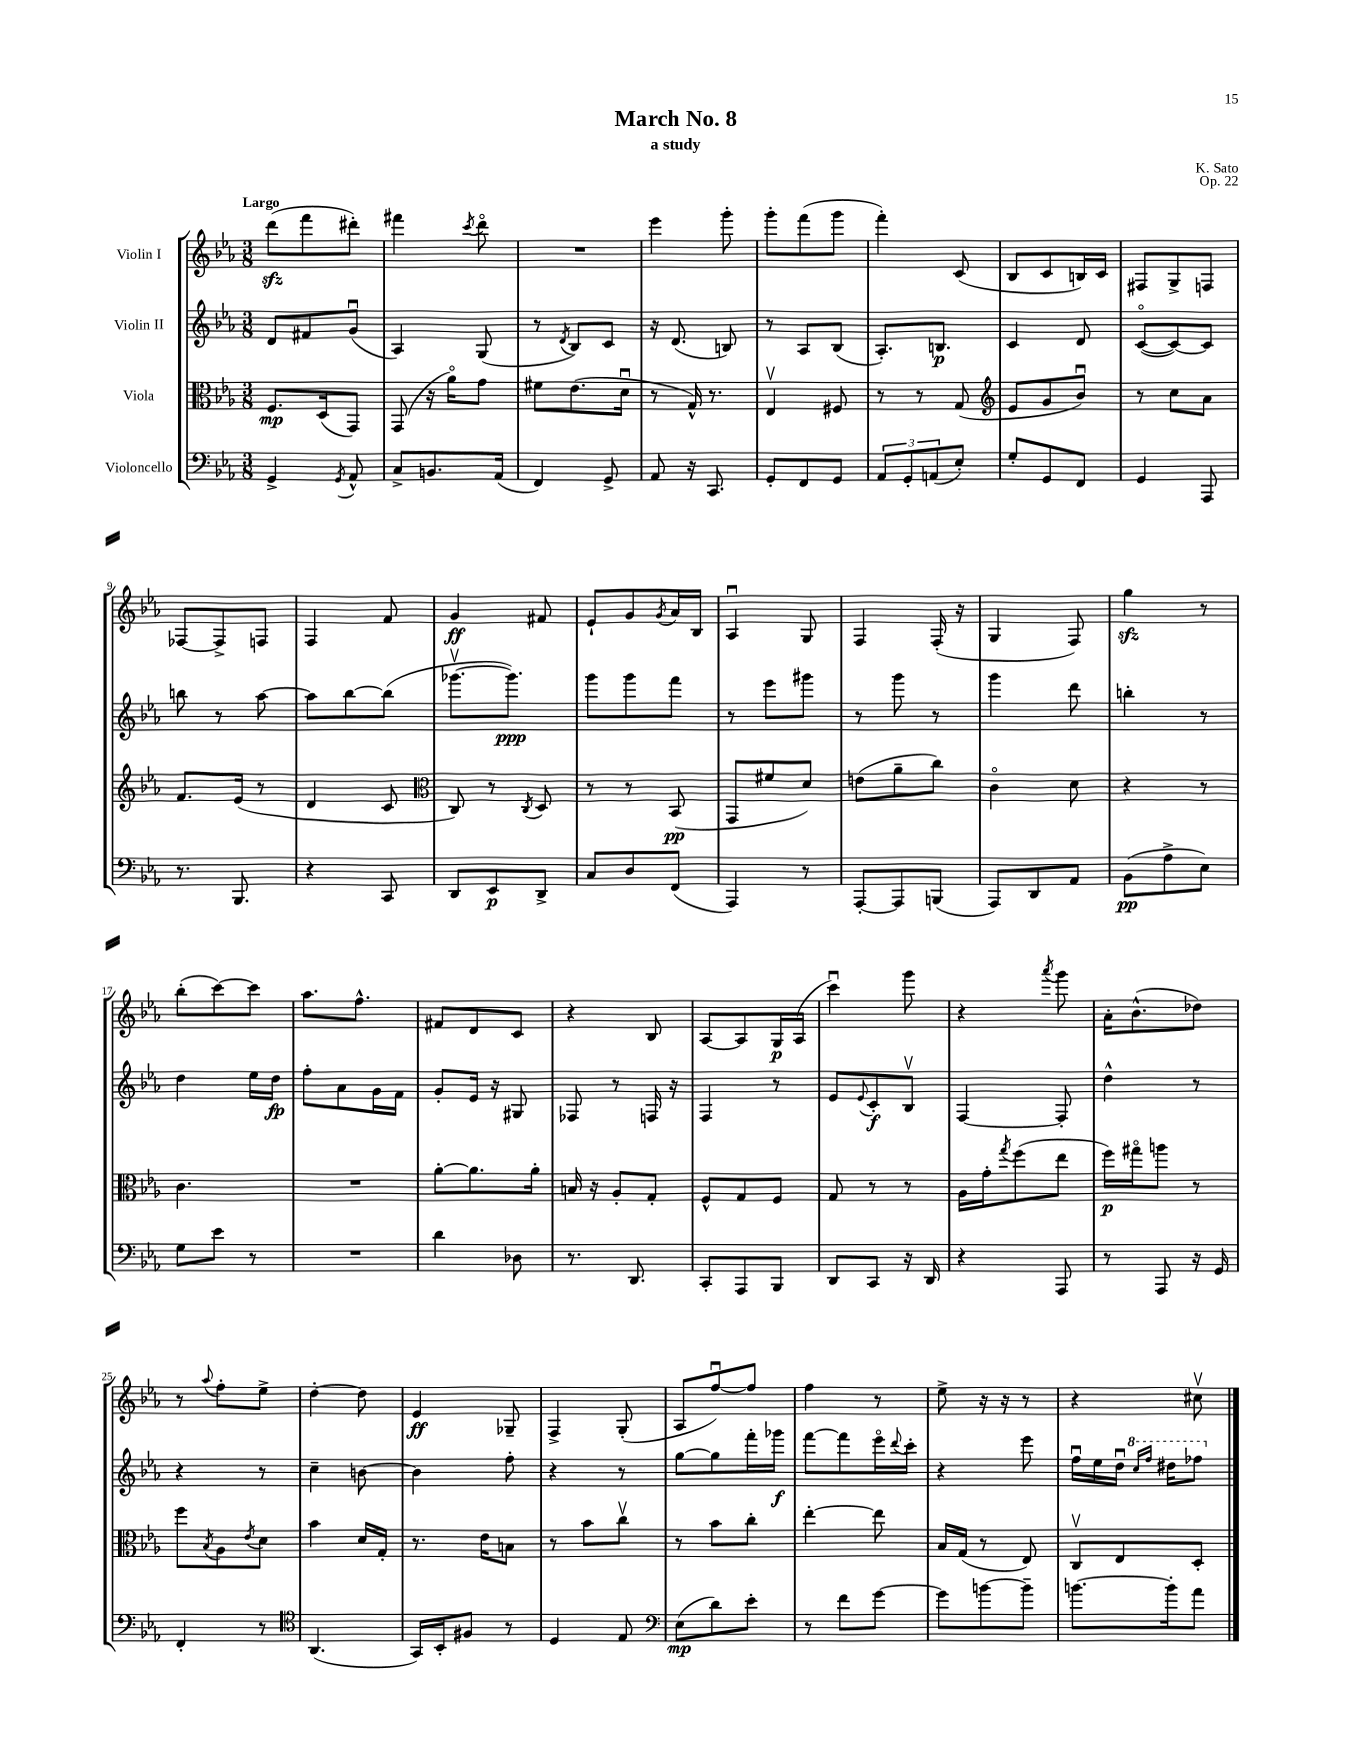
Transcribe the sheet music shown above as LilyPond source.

\header { title = "March No. 8" composer = "K. Sato" subtitle = "a study" opus = "Op. 22" }
<<
\new StaffGroup <<
\new Staff = "s0" \with { instrumentName = "Violin I" } {
    \clef treble \key ees \major \numericTimeSignature \time 3/8 \tempo "Largo"
    d'''8\sfz( f'''8 dis'''8-.) |
    fis'''4 \acciaccatura { c'''8 } d'''8\flageolet |
    R4. |
    ees'''4 g'''8-. |
    g'''8-. f'''8( g'''8 |
    f'''4-.) c'8( |
    bes8 c'8 b16) c'16 |
    fis8 g8-> f8 |
    fes8~ fes8-> f8 |
    f4 f'8 |
    g'4\ff fis'8 |
    ees'8-! g'8 \acciaccatura { g'8 } aes'16 bes16 |
    aes4\downbow g8 |
    f4 f16-.( r16 |
    g4 f8) |
    g''4\sfz r8 |
    bes''8-.( c'''8~) c'''8 |
    aes''8. f''8.-^ |
    fis'8 d'8 c'8 |
    r4 bes8 |
    aes8~ aes8 g16\p aes16( |
    c'''4\downbow) g'''8 |
    r4 \acciaccatura { aes'''8 } g'''8 |
    aes'16-. bes'8.-^( des''8) |
    r8 \appoggiatura { aes''8 } f''8-. ees''8-> |
    d''4~-. d''8 |
    ees'4\ff ges8-- |
    f4-> g8-.( |
    aes8 f''8~\downbow) f''8 |
    f''4 r8 |
    ees''8-> r16 r16 r8 |
    r4 cis''8\upbow \bar "|." |
}
\new Staff = "s1" \with { instrumentName = "Violin II" } {
    \clef treble \key ees \major \numericTimeSignature \time 3/8
    d'8 fis'8 g'8\downbow( |
    aes4) g8( |
    r8 \acciaccatura { d'8 } bes8) c'8 |
    r16 d'8.( b8) |
    r8 aes8 bes8( |
    aes8.-.) b8.\p |
    c'4 d'8 |
    c'8~\flageolet( c'8~) c'8 |
    b''8 r8 aes''8~ |
    aes''8 bes''8~ bes''8( |
    ges'''8.~\upbow ges'''8.\ppp) |
    g'''8 g'''8 f'''8 |
    r8 ees'''8 gis'''8 |
    r8 g'''8 r8 |
    g'''4 d'''8 |
    b''4-. r8 |
    d''4 ees''16 d''16\fp |
    f''8-. aes'8 g'16 f'16 |
    g'8-. ees'16 r16 gis8 |
    fes8 r8 f16 r16 |
    f4 r8 |
    ees'8 \appoggiatura { ees'8 } c'8-.\f bes8\upbow |
    f4~ f8-. |
    d''4-^ r8 |
    r4 r8 |
    c''4-- b'8~ |
    b'4 f''8-. |
    r4 r8 |
    g''8~ g''8 f'''16-. ges'''16\f |
    f'''8~ f'''8 ees'''16\flageolet \appoggiatura { d'''8 } c'''16-. |
    r4 ees'''8 |
    f''16\downbow ees''16 d''16\downbow \ottava #1 \grace { c'''16 f'''16 } dis'''16 fes'''8 \ottava #0 \bar "|." |
}
\new Staff = "s2" \with { instrumentName = "Viola" } {
    \clef alto \key ees \major \numericTimeSignature \time 3/8
    f8.\mp d16( g,8) |
    g,8( r16 aes'16\flageolet) g'8 |
    fis'8 ees'8.( d'16\downbow |
    r8 g16-^) r8. |
    ees4\upbow fis8 |
    r8 r8 g8( |
    \clef treble ees'8 g'8 bes'8\downbow) |
    r8 c''8 aes'8 |
    f'8. ees'16( r8 |
    d'4 c'8 |
    \clef alto c8) r8 \acciaccatura { c8 } d8 |
    r8 r8 bes,8\pp( |
    g,8 fis'8 d'8) |
    e'8( aes'8-- c''8) |
    c'4\flageolet d'8 |
    r4 r8 |
    c'4. |
    R4. |
    aes'8~-. aes'8. aes'16-. |
    b16 r16 aes8-. g8-. |
    f8-^ g8 f8 |
    g8 r8 r8 |
    aes16 g'16-. \acciaccatura { g''8 } f''8( ees''8 |
    f''16\p) gis''16\flageolet a''8 r8 |
    f''8 \acciaccatura { bes8 } aes8 \acciaccatura { ees'8 } d'8 |
    bes'4 d'16 g16-. |
    r8. ees'16 b8 |
    r8 bes'8 c''8\upbow |
    r8 bes'8 c''8-. |
    ees''4~-. ees''8 |
    bes16 g16( r8 ees8) |
    c8\upbow ees8 d8-. \bar "|." |
}
\new Staff = "s3" \with { instrumentName = "Violoncello" } {
    \clef bass \key ees \major \numericTimeSignature \time 3/8
    g,4-> \acciaccatura { g,8 } aes,8-^ |
    c8-> b,8. aes,16( |
    f,4) g,8-> |
    aes,8 r16 c,8. |
    g,8-. f,8 g,8 |
    \tuplet 3/2 { aes,8 g,8-. a,8( } ees8-.) |
    g8-. g,8 f,8 |
    g,4 aes,,8 |
    r8. bes,,8. |
    r4 c,8 |
    d,8 ees,8\p d,8-> |
    c8 d8 f,8( |
    aes,,4) r8 |
    aes,,8~-. aes,,8 b,,8( |
    aes,,8) d,8 aes,8 |
    bes,8\pp( aes8-> ees8) |
    g8 ees'8 r8 |
    R4. |
    d'4 des8 |
    r8. d,8. |
    c,8-. aes,,8 bes,,8 |
    d,8 c,8 r16 d,16 |
    r4 aes,,8 |
    r8 aes,,8 r16 g,16 |
    f,4-. r8 |
    \clef tenor aes,4.( |
    g,16) bes,16-. fis8 r8 |
    d4 ees8 |
    \clef bass ees8\mp( d'8) ees'8-. |
    r8 f'8 g'8~ |
    g'8 b'8~ b'8-- |
    b'8.~ b'16-. aes'8 \bar "|." |
}
>>
>>
